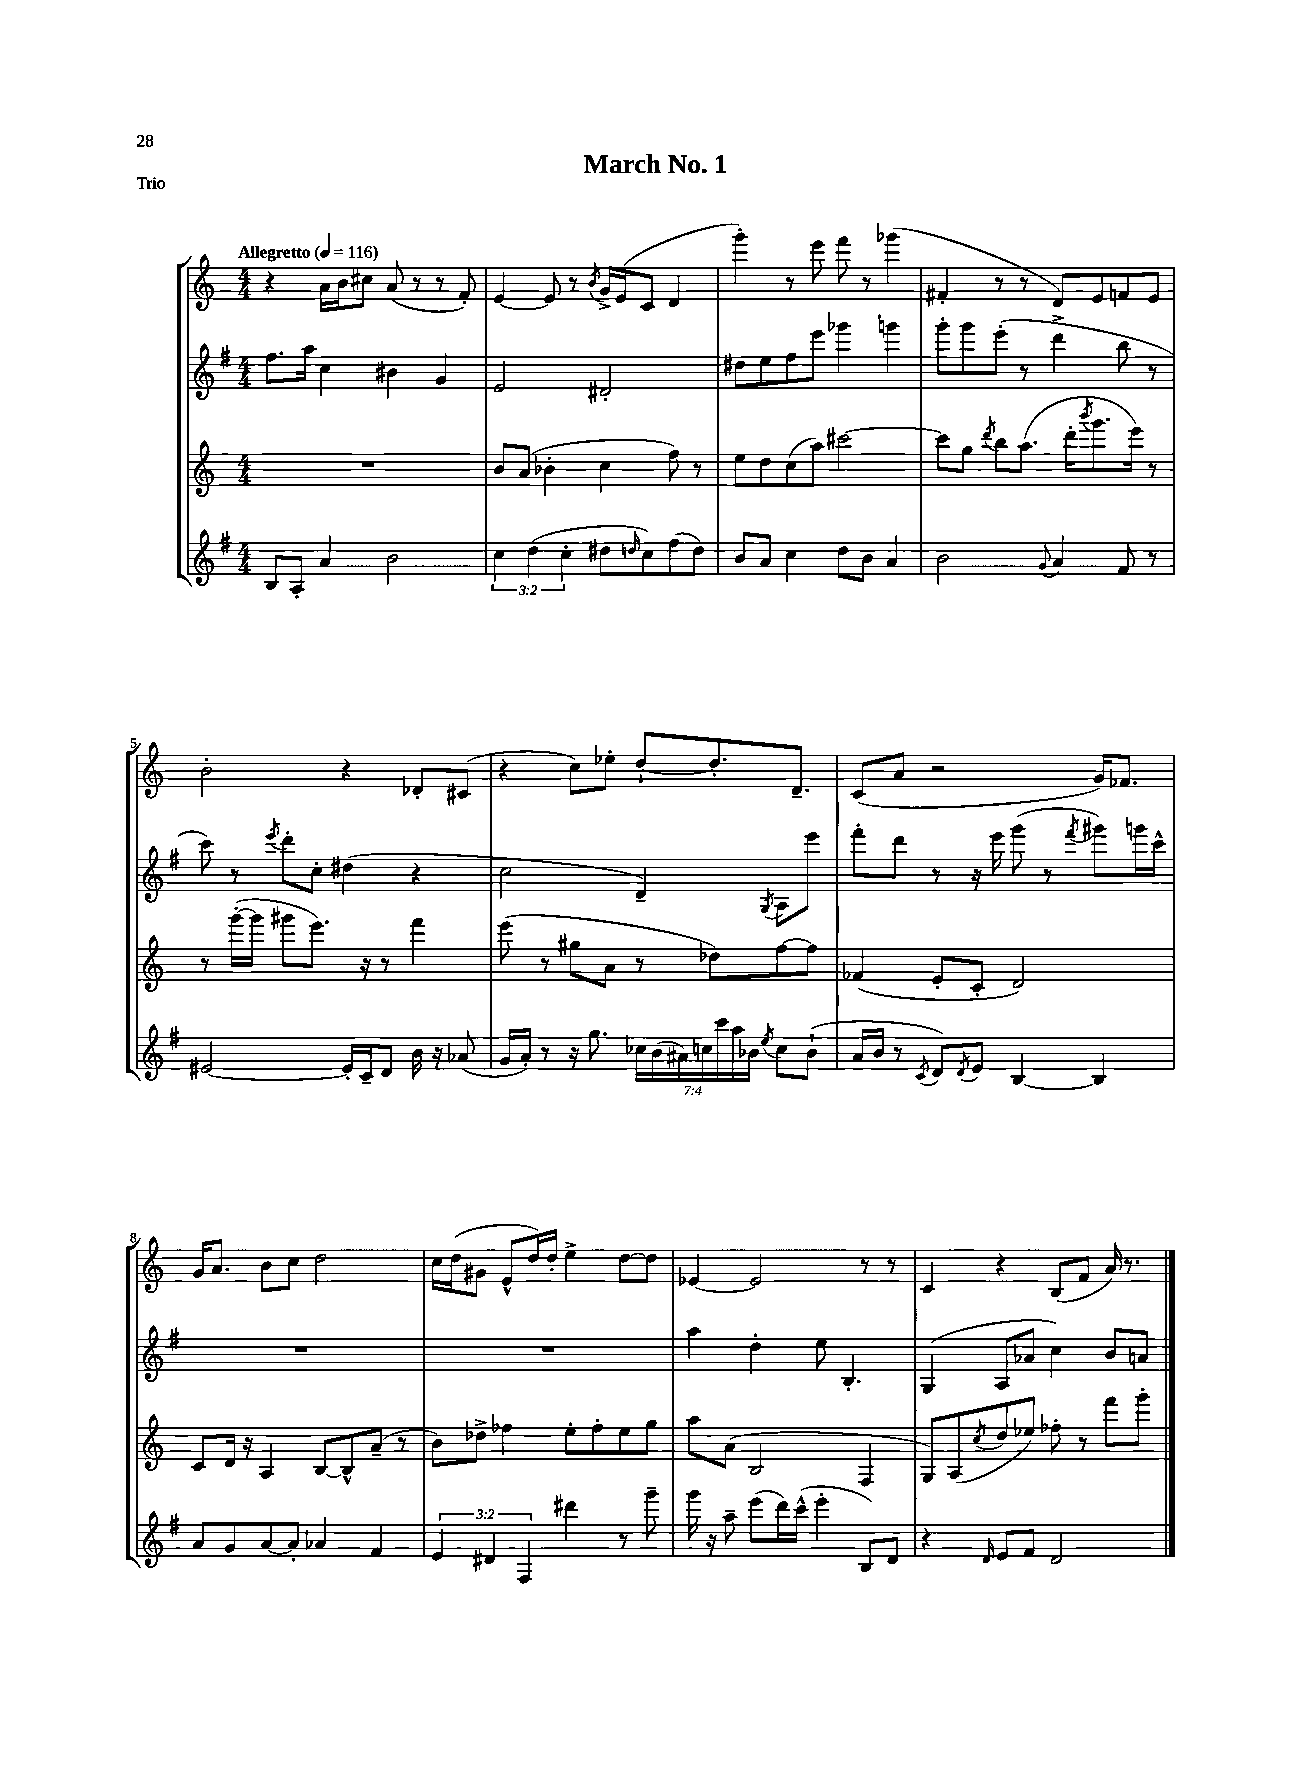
\header { title = "March No. 1" piece = "Trio" }
<<
\new StaffGroup <<
\new Staff = "s0" {
    \clef treble \key c \major \numericTimeSignature \time 4/4 \tempo "Allegretto" 4 = 116
    r4 a'16 b'16 cis''8 a'8( r8 r8 f'8-.) |
    e'4~ e'8 r8 \acciaccatura { b'8 } g'16-> e'16( c'8 d'4 |
    g'''4-.) r8 e'''8 f'''8 r8 ges'''4( |
    fis'4-. r8 r8 d'8) e'8 f'8 e'8 |
    b'2-. r4 des'8-. cis'8( |
    r4 c''8) ees''8-. d''8~-! d''8.-. d'8.-- |
    c'8( a'8 r2 g'16) fes'8. |
    g'16 a'8. b'8 c''8 d''2 |
    c''16 d''16( gis'8 e'8-^ d''16) d''16-. e''4-> d''8~ d''8 |
    ees'4~ ees'2 r8 r8 |
    c'4 r4 b8( f'8 a'16) r8. \bar "|." |
}
\new Staff = "s1" {
    \clef treble \key g \major \numericTimeSignature \time 4/4
    fis''8. a''16 c''4 bis'4 g'4 |
    e'2 dis'2-. |
    dis''8 e''8 fis''8 e'''8 ges'''4 g'''4 |
    g'''8-. g'''8 e'''8-.( r8 d'''4-> b''8 r8 |
    c'''8) r8 \acciaccatura { e'''8 } d'''8-. c''8-. dis''4( r4 |
    c''2 d'4--) \acciaccatura { g8 } a8 e'''8 |
    fis'''8-. d'''8 r8 r16 e'''16 g'''8( r8 \acciaccatura { fis'''8 } gis'''8) g'''16 c'''16-^ |
    R1 |
    R1 |
    a''4 d''4-. e''8 b4.-. |
    g4( a8 aes'8 c''4) b'8 a'8 \bar "|." |
}
\new Staff = "s2" {
    \clef treble \key c \major \numericTimeSignature \time 4/4
    R1 |
    b'8 a'8( bes'4-. c''4 f''8) r8 |
    e''8 d''8 c''8( a''8) cis'''2~ |
    cis'''8 g''8 \acciaccatura { d'''8 } b''8 a''8.( d'''16-. \acciaccatura { b'''8 } g'''8. e'''16) r8 |
    r8 g'''16~-.( g'''16 gis'''8 e'''8.) r16 r8 f'''4 |
    e'''8( r8 gis''8 a'8 r8 des''8) f''8~ f''8 |
    fes'4( e'8-. c'8-. d'2) |
    c'8 d'16 r16 a4 b8~ b8-^ a'8--( r8 |
    b'8) des''8-> fes''4 e''8-. fes''8-. e''8 g''8 |
    a''8 a'8( b2 f4 |
    g8) a8( \acciaccatura { c''8 } d''8 ees''8) fes''8-. r8 f'''8 g'''8-. \bar "|." |
}
\new Staff = "s3" {
    \clef treble \key g \major \numericTimeSignature \time 4/4 \override Staff.TupletNumber.text = #tuplet-number::calc-fraction-text
    b8 a8-. a'4 b'2 |
    \tuplet 3/2 { c''4 d''4( c''4-. } dis''8 \grace { d''16 } c''8) fis''8( d''8) |
    b'8 a'8 c''4 d''8 b'8 a'4 |
    b'2 \appoggiatura { g'8 } a'4 fis'8 r8 |
    eis'2~ eis'16-. c'16-- d'8 b'16 r16 aes'8( |
    g'16 a'16-.) r8 r16 g''8. \tuplet 7/4 { ces''16 b'16( ais'16) c''16 c'''16 a''16 bes'16 } \acciaccatura { e''8 } c''8 bes'8-!( |
    a'16 b'16 r8 \acciaccatura { c'8 } d'8) \acciaccatura { d'8 } e'8 b4~ b4 |
    a'8 g'8 a'8~ a'8-. aes'4 fis'4 |
    \tuplet 3/2 { e'4 dis'4 fis4 } dis'''4 r8 g'''8-- |
    g'''16 r16 a''8-- e'''8( d'''16) c'''16-^( e'''4-. b8) d'8 |
    r4 \grace { d'16 } e'8 fis'8 d'2 \bar "|." |
}
>>
>>
